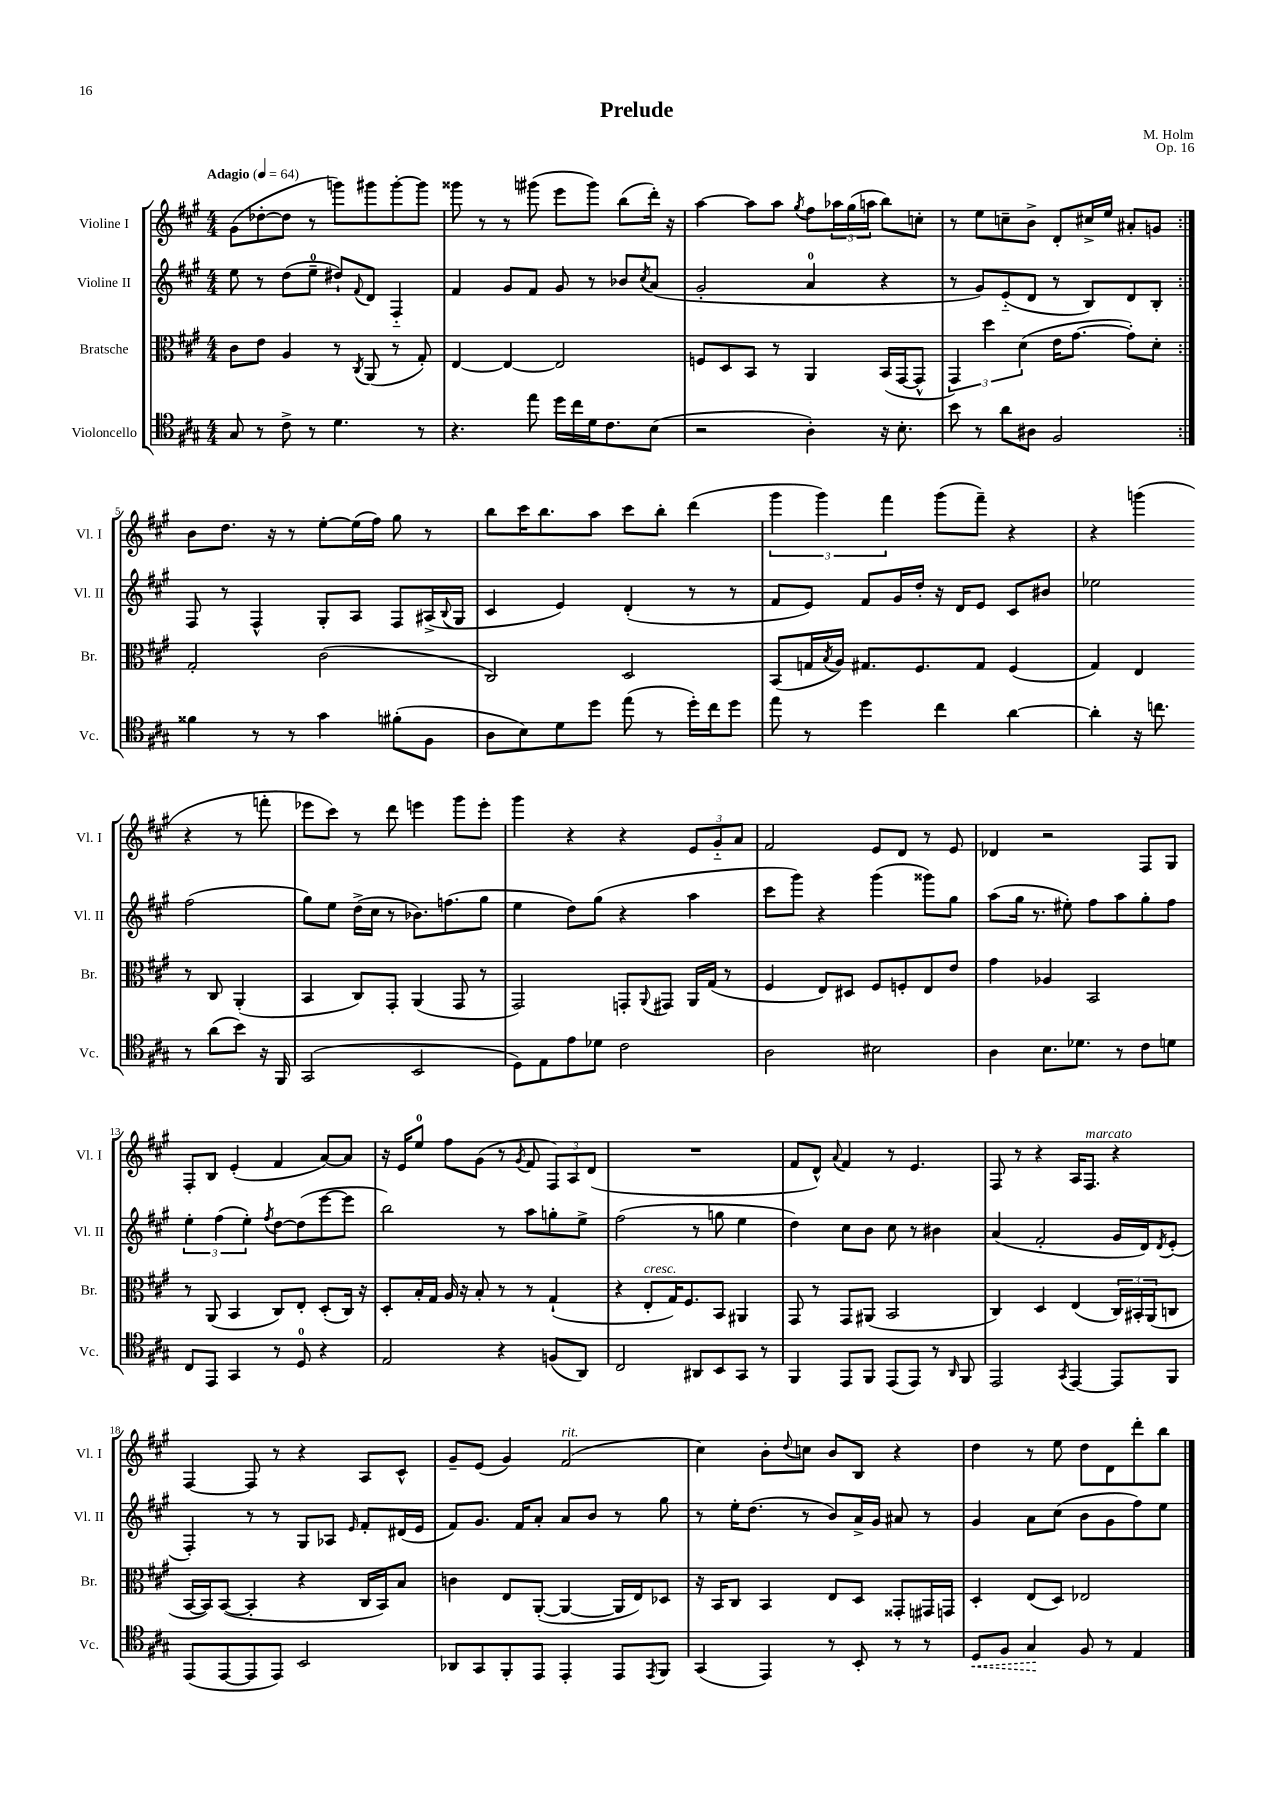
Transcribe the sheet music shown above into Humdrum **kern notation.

**kern	**kern	**kern	**kern
*staff4	*staff3	*staff2	*staff1
*clefC4	*clefC3	*clefG2	*clefG2
*k[f#c#g#]	*k[f#c#g#]	*k[f#c#g#]	*k[f#c#g#]
*M4/4	*M4/4	*M4/4	*M4/4
*MM64	*MM64	*MM64	*MM64
8G#	8c#	8ee	(8g#
8r	8e	8r	[8dd-'
8c#^	4A	(8dd	8dd-]
8r	.	8ee~	8r
4.d	8r	8dd#`)	8ggg)
.	8qC#	8qqf#	.
.	(8AA	8d	8ggg#
.	8r	4F#'~	[8ggg#'
8r	8G#')	.	8ggg#]
=	=	=	=
4.r	[4E	4f#	8ggg##
.	.	.	8r
.	4E_	8g#	8r
8ee	.	8f#	(8ggg#
16dd	2E]	8g#	8eee
16cc#	.	.	.
16d	.	8r	8ggg#)
8.c#	.	.	.
.	.	8b-	(8bb
.	.	8qcc#	.
(8B	.	(8a	16ddd')
.	.	.	16r
=	=	=	=
2r	8F	2g#'	[4aa
.	8D	.	.
.	8BB	.	8aa]
.	8r	.	8aa
.	.	.	8qgg#
4A')	4AA	4a	8ff#
.	.	.	24aa-
.	.	.	(24gg#
.	.	.	24aa
16r	(16BB	4r	8bb)
8.B'	[16GG#	.	.
.	8GG#^^]	.	8cc'
=	=	=	=
8b	6GG#)	8r	8r
8r	.	8g#)	8ee
.	6dd	.	.
8a	.	(8e'~	8cc~
.	(6d	.	.
8A#	.	8d	8b^
2F#	16e	8r	8d'
.	[8.g#	.	.
.	.	8B)	16cc#^
.	.	.	16ee
.	8g#'])	8d	8a#'
.	8d'	8B'	8g
=:|!	=:|!	=:|!	=:|!
4f##	2G#'	8F#	8b
.	.	8r	8.dd
8r	.	4F#^^	.
.	.	.	16r
8r	.	.	8r
4g#	(2c#	8G#'	[8ee'
.	.	8A	(16ee]
.	.	.	16ff#)
(8f#'	.	8F#	8gg#
8F#	.	(16A#^	8r
.	.	8qqB	.
.	.	16G#	.
=	=	=	=
8A	2C#)	4c#	8bb
8B)	.	.	16ccc#
.	.	.	8.bb
8d	.	4e)	.
8dd	.	.	8aa
(8ee	2D	(4d'	8ccc#
8r	.	.	8bb'
16dd')	.	8r	(4ddd
16cc#	.	.	.
8dd	.	8r	.
=	=	=	=
8ee	(8BB	8f#	6ggg#
8r	16G	8e)	.
.	.	.	6ggg#)
.	8qB	.	.
.	16A)	.	.
4dd	8.G#	8f#	.
.	.	.	6fff#
.	.	16g#	.
.	8.F#	16dd'	.
4cc#	.	16r	(8ggg#
.	.	16d	.
.	8G#	8e	8fff#~)
[4a	(4F#	8c#	4r
.	.	8b#	.
=	=	=	=
4a']	4G#)	2ee-	4r
16r	4E	.	(4ggg
8.cc	.	.	.
8r	8r	(2ff#	4r
(8a	8C#	.	.
8b)	(4AA'	.	8r
16r	.	.	8fff'
16FF#	.	.	.
=	=	=	=
(2GG#	4BB	8gg#)	8eee-
.	.	8ee	8ccc#)
.	8C#)	(16dd^	8r
.	.	16cc#	.
.	8GG#'	8r	8ddd
2BB	(4AA	8.b-)	4eee
.	.	(8.ff	.
.	8GG#	.	8ggg#
.	8r	8gg#	8eee'
=	=	=	=
8D)	2GG#)	4ee	4ggg#
8E	.	.	.
8e	.	8dd)	4r
8d-	.	(8gg#	.
2c#	8GG'	4r	4r
.	8qqAA	.	.
.	8GG#	.	.
.	16AA	4aa	12e
.	(16G#	.	.
.	.	.	12g#'~
.	8r	.	.
.	.	.	12a
=	=	=	=
2A	4F#	8ccc#	2f#
.	.	8ggg#)	.
.	8E)	4r	.
.	8D#	.	.
2B#	8F#	(4ggg#	8e
.	8F'	.	8d
.	8E	8ggg##)	8r
.	8e	8gg#	8e
=	=	=	=
4A	4g#	(8aa	4d-
.	.	16gg#	.
.	.	8.r	.
8.B	4A-	.	2r
.	.	8ee#')	.
8.d-	.	.	.
.	2BB	8ff#	.
8r	.	8aa	.
8c#	.	8gg#'	8F#
8d	.	8ff#	8G#
=	=	=	=
8C#	8r	6ee'	8F#'
8EE	(8AA	.	8B
.	.	(6ff#	.
4GG#	4BB	.	(4e'
.	.	6ee')	.
.	.	8qff#	.
8r	8C#)	[8dd	4f#
8D	8E'	(8dd]	.
4r	(8D'	[8eee	[8a)
.	16C#)	8eee]	8a]
.	16r	.	.
=	=	=	=
2E	8D'	2bb)	16r
.	.	.	16e
.	16B'	.	8ee
.	16G#	.	.
.	16A	.	8ff#
.	16r	.	.
.	8B'	.	(8g#
4r	8r	8r	8r
.	.	.	8qg#
.	8r	8aa	8f#
(8F	(4G#`	8gg'	12F#)
.	.	.	12A
8AA)	.	8ee^	.
.	.	.	(12d
=	=	=	=
2C#	4r	(2ff#	1r
.	8E'	.	.
.	16G#)	.	.
.	8.F#	.	.
8AA#	.	8r	.
8BB	8BB	8gg	.
8GG#	4AA#	4ee	.
8r	.	.	.
=	=	=	=
4FF#	8GG#	4dd)	8f#
.	8r	.	8d^^)
.	.	.	8qqa
8EE	8GG#	8cc#	4f#
8FF#	(8AA#	8b	.
(8EE	2BB	8cc#	8r
8EE)	.	8r	4.e
8r	.	4b#	.
16qqAA	.	.	.
8FF#	.	.	.
=	=	=	=
2EE	4C#)	(4a	8F#
.	.	.	8r
.	4D	2f#'	4r
8qGG#	.	.	.
[4EE	(4E	.	16A
.	.	.	8.F#
8EE]	24C#)	16g#	4r
.	24BB#'	.	.
.	.	16d)	.
.	(24AA	.	.
.	.	8qd	.
8FF#	8C	(8e'	.
=	=	=	=
(8EE	[16BB	4F#')	[4F#
.	16BB])	.	.
[8EE	([8BB	.	.
8EE]	4BB']	8r	8F#]
8EE)	.	8r	8r
2BB	4r	8G#	4r
.	.	8A-	.
.	.	16qqe	.
.	16C#	8f#'	8A
.	16BB)	.	.
.	8B	(16d#	8c#^^
.	.	16e	.
=	=	=	=
8AA-	4c	8f#)	8g#~
8GG#	.	8.g#	(8e
8FF#'	8E	.	4g#)
.	.	16f#	.
8EE	([8AA'	8a'	.
4EE'	4AA_	8a	(2f#
.	.	8b	.
8EE	16AA]	8r	.
.	16E)	.	.
8qEE	.	.	.
8FF#	8D-	8gg#	.
=	=	=	=
(4GG#	16r	8r	4cc#)
.	16BB	.	.
.	8C#	16ee'	.
.	.	(8.dd	.
4EE)	4BB	.	8b'
.	.	.	8qqdd
.	.	8r	8cc
8r	8E	8b)	8b
8BB'	8D	16a^	8B
.	.	16g#	.
8r	8GG##'	8a#	4r
8r	16GG#	8r	.
.	16GG	.	.
=	=	=	=
8D	4D'	4g#	4dd
8F#	.	.	.
4G#	(8E	8a	8r
.	8D)	(8cc#	8ee
8F#	2E-	8b	8dd
8r	.	8g#	8d
4E	.	8ff#)	8ddd'
.	.	8ee	8bb
==	==	==	==
*-	*-	*-	*-
